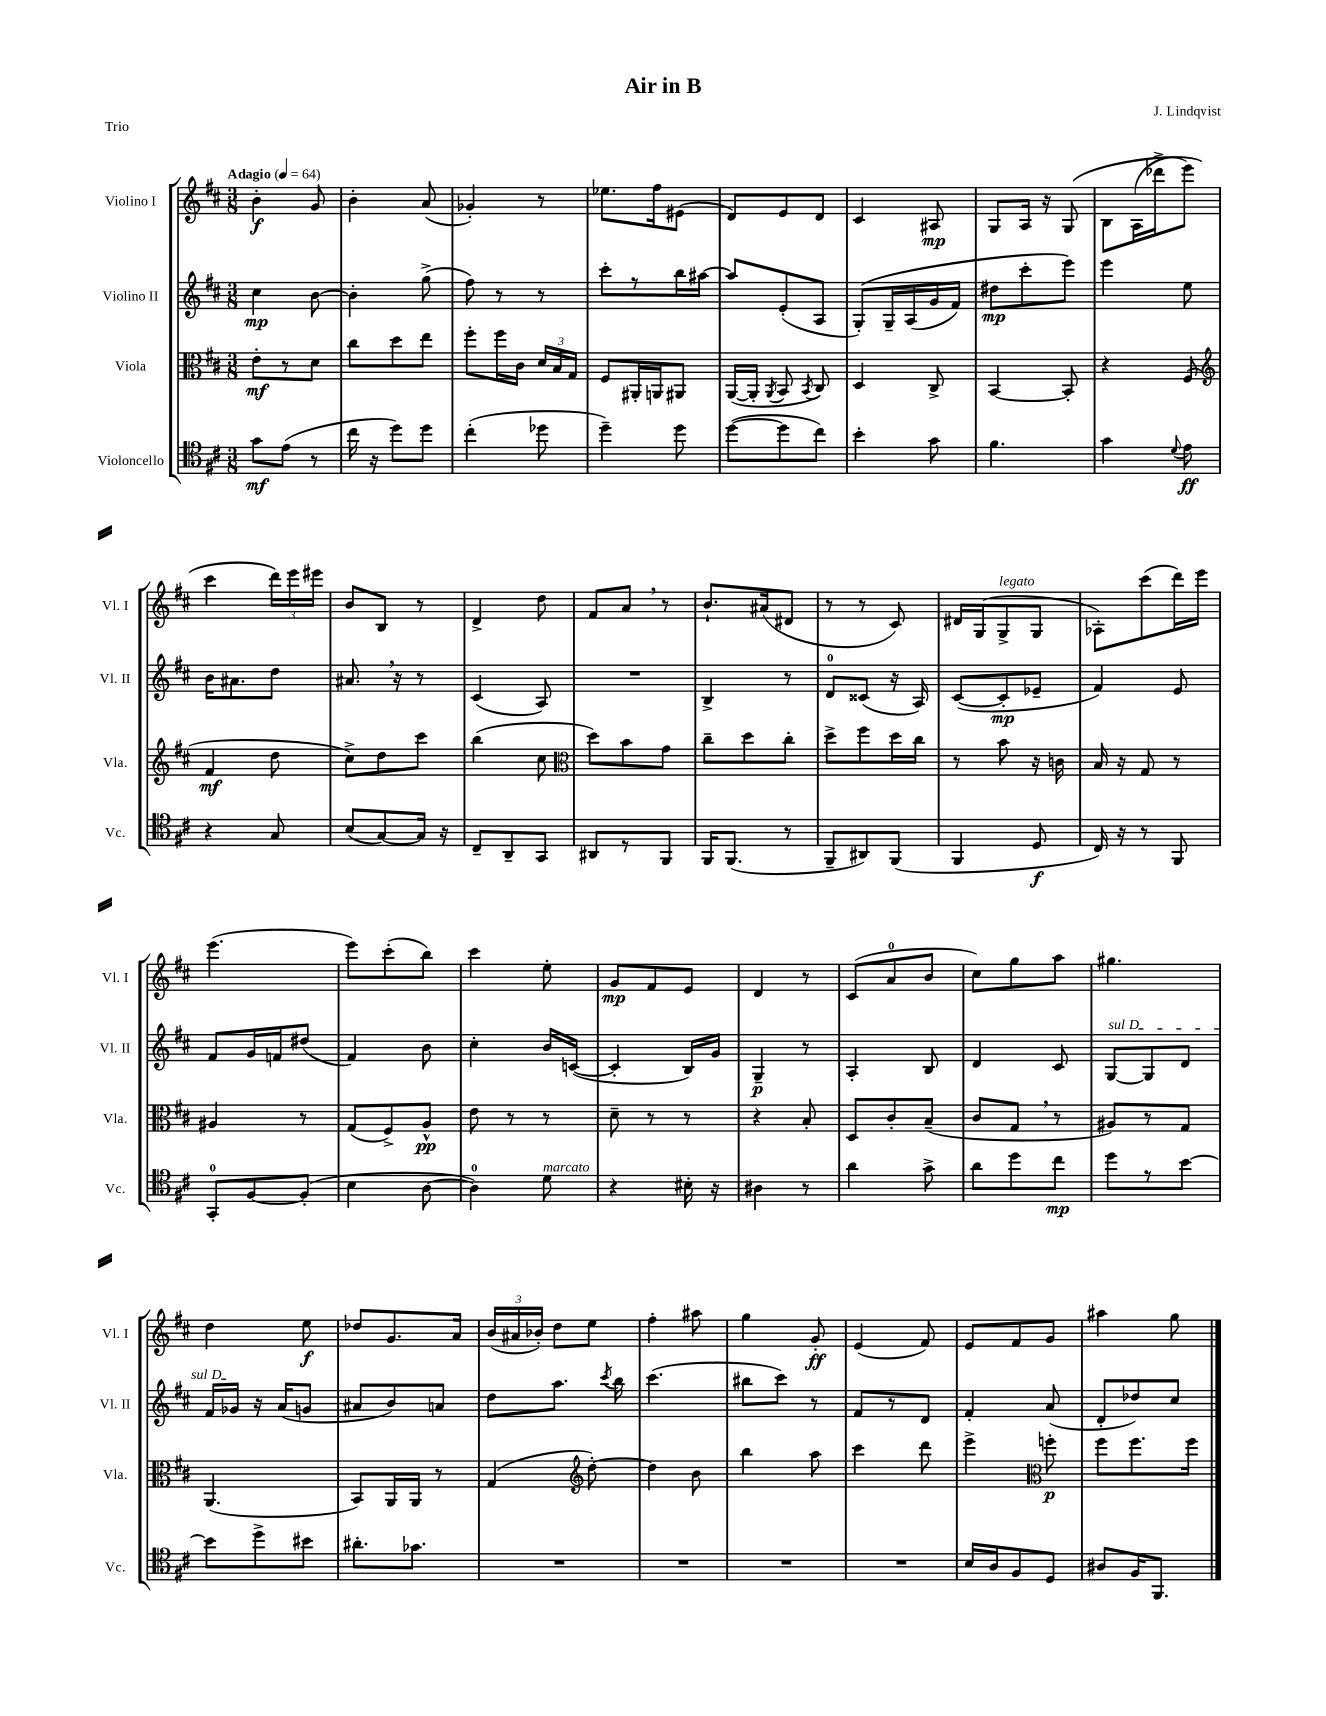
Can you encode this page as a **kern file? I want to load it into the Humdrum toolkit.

**kern	**kern	**kern	**kern
*staff4	*staff3	*staff2	*staff1
*clefC4	*clefC3	*clefG2	*clefG2
*k[f#c#]	*k[f#c#]	*k[f#c#]	*k[f#c#]
*M3/8	*M3/8	*M3/8	*M3/8
*MM64	*MM64	*MM64	*MM64
8g	8e'	4cc#	4b'
(8e	8r	.	.
8r	8d	[8b	8g
=	=	=	=
16cc#	8cc#	4b']	4b'
16r	.	.	.
8dd)	8dd	.	.
8dd	8ee	(8gg^	(8a
=	=	=	=
(4cc#'	8ff#'	8ff#)	4g-')
.	16ff#	8r	.
.	16c#	.	.
8dd-	24d	8r	8r
.	24B	.	.
.	24G	.	.
=	=	=	=
4dd~)	8F#	8ccc#'	8.ee-
.	16AA#'	8r	.
.	16AA	.	16ff#
8dd	8AA#	16bb	(8e#
.	.	[16aa#	.
=	=	=	=
([8dd	([16AA	8aa#]	8d)
.	16AA']	.	.
.	8qAA	.	.
8dd]	8BB	(8e'	8e
.	8qBB	.	.
8cc#)	8C#)	8A	8d
=	=	=	=
4b'	4D	&(8G')	4c#
.	.	16G~	.
.	.	(16A	.
8g	8C#^	16g	8A#
.	.	16f#)	.
=	=	=	=
4.f#	[4BB	8dd#	8G
.	.	8ccc#'	16A
.	.	.	16r
.	8BB']	8eee&)	&(8G
=	=	=	=
4g	4r	4eee	8B
.	.	.	(16A
.	.	.	16ddd-^
8qqd	.	.	.
8e	(8F#	8ee	8eee)
=	=	=	=
*	*clefG2	*	*
4r	4f#	16b	4ccc#
.	.	8.a#	.
8G	8dd	8dd	24ddd&)
.	.	.	24eee
.	.	.	24eee#
=	=	=	=
(8B	8cc#^)	8.a#	8b
[8G)	8dd	.	8B
.	.	16r	.
16G]	8ccc#	8r	8r
16r	.	.	.
=	=	=	=
8C#~	(4bb	(4c#	4d^
8AA~	.	.	.
8GG	8cc#	8A)	8dd
=	=	=	=
*	*clefC3	*	*
8AA#	8dd)	4.r	8f#
8r	8b	.	8a
8FF#	8g	.	8r
=	=	=	=
16FF#	8cc#~	4B^	8.b`
(8.FF#	.	.	.
.	8dd	.	.
.	.	.	(16a#
8r	8cc#'	8r	8d#
=	=	=	=
8FF#~	8dd^	8d	8r
8AA#)	8ff#	(8c##	8r
(8FF#	16dd	16r	8c#)
.	16cc#	16A)	.
=	=	=	=
4FF#	8r	([8c#	16d#
.	.	.	(16G
.	8b	8c#']	8G^
8D	16r	8e-~	8G
.	16c	.	.
=	=	=	=
16C#)	16B	4f#)	8A-')
16r	16r	.	.
8r	8G	.	(8ccc#
8FF#	8r	8e	16ddd)
.	.	.	16eee
=	=	=	=
8GG'	4A#	8f#	(4.eee
[8F#	.	16g	.
.	.	16f	.
(8F#']	8r	(8dd#	.
=	=	=	=
4B	(8G	4f#)	8eee)
.	8F#^)	.	(8ccc#'
[8A	8A^^	8b	8bb)
=	=	=	=
4A])	8e	4cc#'	4ccc#
.	8r	.	.
8d	8r	16b	8ee'
.	.	([16c	.
=	=	=	=
4r	8d~	4c']	8g
.	8r	.	8f#
16B#'	8r	16B)	8e
16r	.	16g	.
=	=	=	=
4A#	4r	4G~	4d
8r	8B'	8r	8r
=	=	=	=
4a	8D	4A'	(8c#
.	8c#'	.	8a
8g^	(8B~	8B	8b
=	=	=	=
8a	8c#	4d	8cc#)
8dd	8G	.	8gg
8cc#	8r	8c#	8aa
=	=	=	=
8dd	8A#)	[8G	4.gg#
8r	8r	8G]	.
[8b	8G	8d	.
=	=	=	=
8b]	(4.AA	16f#	4dd
.	.	16g-	.
8dd^	.	16r	.
.	.	(16a	.
8b#	.	8g	8ee
=	=	=	=
8.a#'	8BB)	8a#	8dd-
.	16AA	8b)	8.g
8.g-	16AA	.	.
.	8r	8a	.
.	.	.	16a
=	=	=	=
4.r	(4G	8dd	(24b
.	.	.	24a#
.	.	.	24b-')
.	.	8.aa	8dd
*	*clefG2	*	*
.	[8dd')	.	8ee
.	.	8qccc#	.
.	.	16bb	.
=	=	=	=
4.r	4dd]	(4.ccc#	4ff#'
.	8b	.	8aa#
=	=	=	=
4.r	4bb	8bb#	4gg
.	.	8ccc#)	.
.	8aa	8r	8g'
=	=	=	=
4.r	4ccc#	8f#	(4e
.	.	8r	.
.	8ddd	8d	8f#)
=	=	=	=
16B	4eee^	4f#'	8e
16A	.	.	.
8F#	.	.	8f#
*	*clefC3	*	*
8D	8ff'	(8a	8g
=	=	=	=
8A#	8ff#	8d'	4aa#
16F#	8.ff#	8dd-)	.
8.FF#	.	.	.
.	.	8cc#	8gg
.	16ff#	.	.
==	==	==	==
*-	*-	*-	*-
